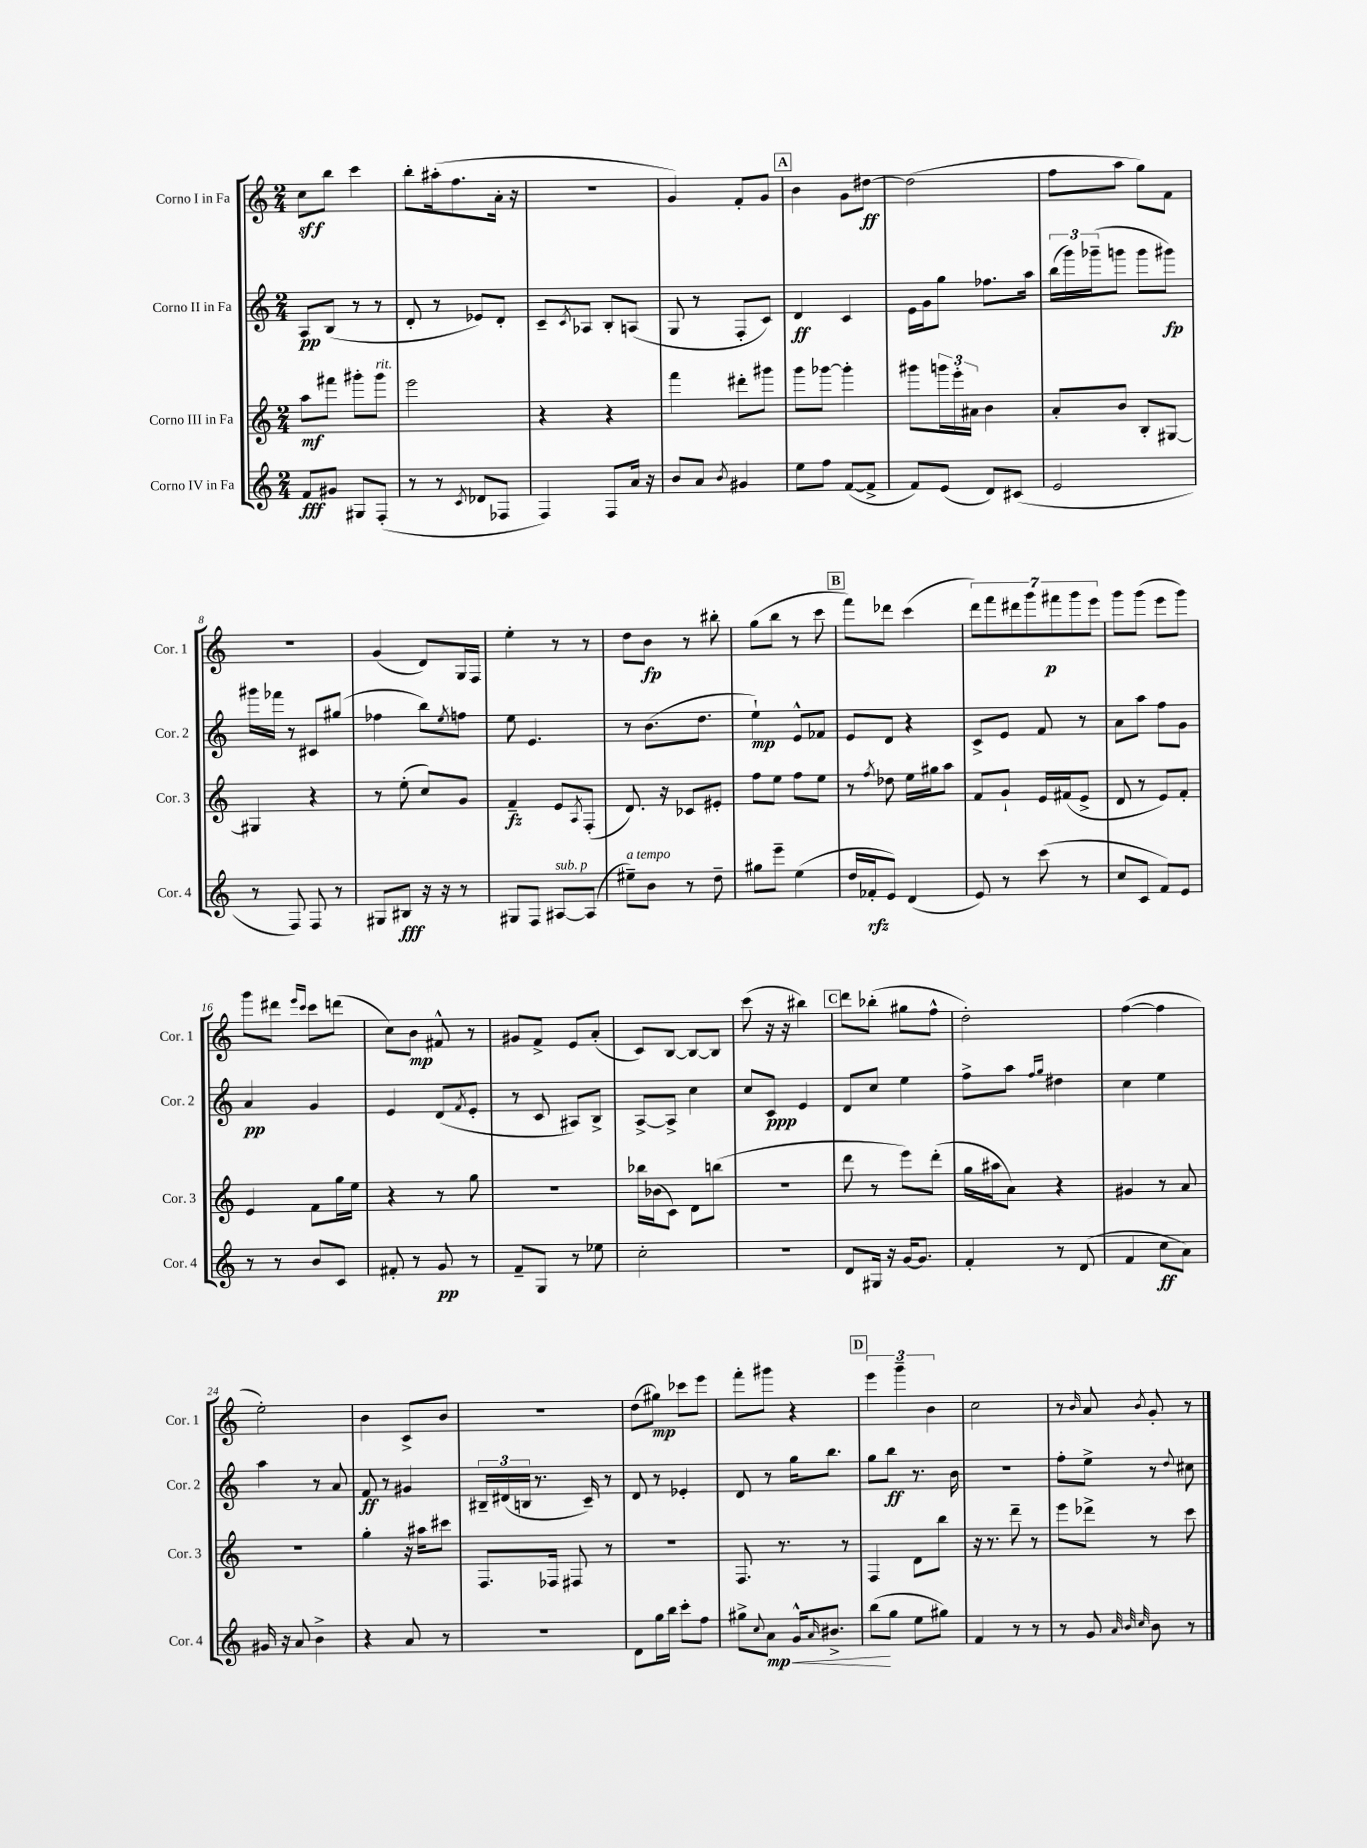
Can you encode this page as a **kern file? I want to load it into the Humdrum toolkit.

**kern	**kern	**kern	**kern
*staff4	*staff3	*staff2	*staff1
*clefG2	*clefG2	*clefG2	*clefG2
*k[]	*k[]	*k[]	*k[]
*M2/4	*M2/4	*M2/4	*M2/4
8f	8aa	8A	8cc
8g#	8fff#	(8B	8bb
8G#	8ggg#'	8r	4ccc
(8F'	8ggg#	8r	.
=	=	=	=
8r	2eee	8d'	8bb'
8r	.	8r	(16aa#'
.	.	.	8.ff
8qc	.	.	.
8d-	.	8e-)	.
8F-	.	8d'	16a'
.	.	.	16r
=	=	=	=
4F)	4r	8c~	2r
.	.	8qc	.
.	.	8A-	.
8F	4r	8B'	.
16a	.	(8A	.
16r	.	.	.
=	=	=	=
8b	4fff	8G	4g)
8a	.	8r	.
8qb	.	.	.
4g#	8ddd#'	8F'	8f'
.	8ggg#	8c)	8g
=	=	=	=
8ee	8ggg	4d	4b
8ff	[8ggg-	.	.
([8f	4ggg-']	4c	8g
8f^]	.	.	[8dd#
=	=	=	=
8f)	8ggg#	16e	(2dd#]
.	.	16g	.
(8e	24ggg	8gg	.
.	24eee'	.	.
.	24a#	.	.
8d)	4b	8.ff-	.
(8c#	.	.	.
.	.	16aa	.
=	=	=	=
2e	8a'	(24bb	8ff
.	.	24ggg)	.
.	.	(24ggg-~	.
.	8b	8ggg	8aa
.	8B'	8ggg	8gg)
.	[8G#	8ggg#)	8f
=	=	=	=
8r	4G#]	16ggg#	2r
.	.	16fff-	.
8F)	.	8r	.
8F	4r	8c#	.
8r	.	(8gg#	.
=	=	=	=
8G#	8r	4ff-	(4g
8B#	(8ee'	.	.
16r	8cc)	8bb)	8d)
16r	.	.	.
.	.	8qee	.
8r	8g	8ff	16G
.	.	.	16F
=	=	=	=
8G#	4f~	8ee	4ee'
8F	.	4.e	.
[8A#	8e	.	8r
.	8qA	.	.
(8A#]	(8F'	.	8r
=	=	=	=
8ee#~)	8.d)	8r	8dd
8b	.	(8.b	8b
.	16r	.	.
8r	8c-	.	8r
.	.	8.dd	.
8dd~	8e#'	.	8bb#'
=	=	=	=
8gg#	8ff	4ee`)	(8gg
8eee~	8ee	.	8bb
(4ee	8ff	8e^^	8r
.	8ee	8f-	8ccc
=	=	=	=
16dd	8r	8e	8fff)
16f-'	.	.	.
.	8qff	.	.
8e)	8dd-	8d	8ddd-
(4d	16ee	4r	(4ccc
.	16gg#	.	.
.	8aa	.	.
=	=	=	=
8e)	8f	8c^	14ddd)
.	.	.	14fff
8r	8g`	8e	.
.	.	.	14ddd#
.	.	.	14ggg
(8ccc	16e	8f	.
.	.	.	14fff#
.	(16f#	.	.
.	.	.	14ggg
8r	8e^	8r	.
.	.	.	14eee
=	=	=	=
8cc	8d	8a	8ggg
8c	8r	8aa	(8ggg
8f)	8e)	8ff	8eee
8e	8f'	8g	8ggg)
=	=	=	=
8r	4e	4a	8ggg
8r	.	.	8ddd#
.	.	.	16qqeee
.	.	.	16qqccc
8b	8f	4g	8ccc
8c	16gg	.	(8ddd
.	16ee	.	.
=	=	=	=
8f#'	4r	4e	8cc)
8r	.	.	8b
8g	8r	(8d	8f#^^
.	.	8qf	.
8r	8gg	8e'	8r
=	=	=	=
8f~	2r	8r	8g#
8G	.	8c	8f^
8r	.	8A#)	8e
8ee-	.	8B^	(8a'
=	=	=	=
2cc'	16bb-	[8A^	8c)
.	(16b-	.	.
.	8c)	8A^]	[8B
.	8d	4cc	8B_
.	(8bb	.	8B]
=	=	=	=
2r	2r	8cc	(8ccc
.	.	8c	16r
.	.	.	16r
.	.	4e	4bb#)
=	=	=	=
8d	8ddd	8d	8ddd
16G#	8r	8cc	(8bb-'
16r	.	.	.
[16g	8eee)	4ee	8gg#
8.g]	.	.	.
.	(8ddd'	.	8ff^^
=	=	=	=
4f'	16gg	8ff^	2dd')
.	16aa#	.	.
.	8a)	8aa	.
.	.	16qqff	.
.	.	16qqgg	.
8r	4r	4dd#	.
(8d	.	.	.
=	=	=	=
4f	4g#	4cc	([4ff
8cc	8r	4ee	4ff]
8a)	8a	.	.
=	=	=	=
16g#	2r	4aa	2ee')
16r	.	.	.
8a	.	.	.
4b^	.	8r	.
.	.	8a	.
=	=	=	=
4r	4gg'	8f	4b
.	.	8r	.
8a	16r	4g#	8c^
.	16aa#	.	.
8r	8ccc#	.	8b
=	=	=	=
2r	8.F	24B#~	2r
.	.	(24d#	.
.	.	24B	.
.	.	8.r	.
.	16F-	.	.
.	8F#	.	.
.	.	16c~)	.
.	8r	8r	.
=	=	=	=
8d	2r	8d	(8dd
16gg	.	8r	8gg#)
16bb	.	.	.
8ccc'	.	4e-'	8ccc-
8ff	.	.	8eee
=	=	=	=
8gg#^	8.F	8d	8fff'
8qqcc	.	.	.
8a	.	8r	8ggg#
.	8.r	.	.
16g^^	.	16gg	4r
16qqa	.	.	.
8.b#^	.	8.bb	.
.	8r	.	.
=	=	=	=
(8bb	4F	8gg	6eee
8gg	.	8bb	.
.	.	.	6ggg~
8ee	8d	8.r	.
.	.	.	6b
8gg#)	8bb	.	.
.	.	16b	.
=	=	=	=
4f	16r	2r	2cc
.	8.r	.	.
8r	8ddd~	.	.
8r	8r	.	.
=	=	=	=
8r	8eee	8ff'	8r
.	.	.	16qqb
8g	8ddd-^	8ee^	8a
32qqa	.	.	.
32qqb	.	.	.
32qqcc	.	.	8qb
8b	8r	8r	8g'
.	.	8qqdd	.
8r	8ccc	8cc#	8r
==	==	==	==
*-	*-	*-	*-
